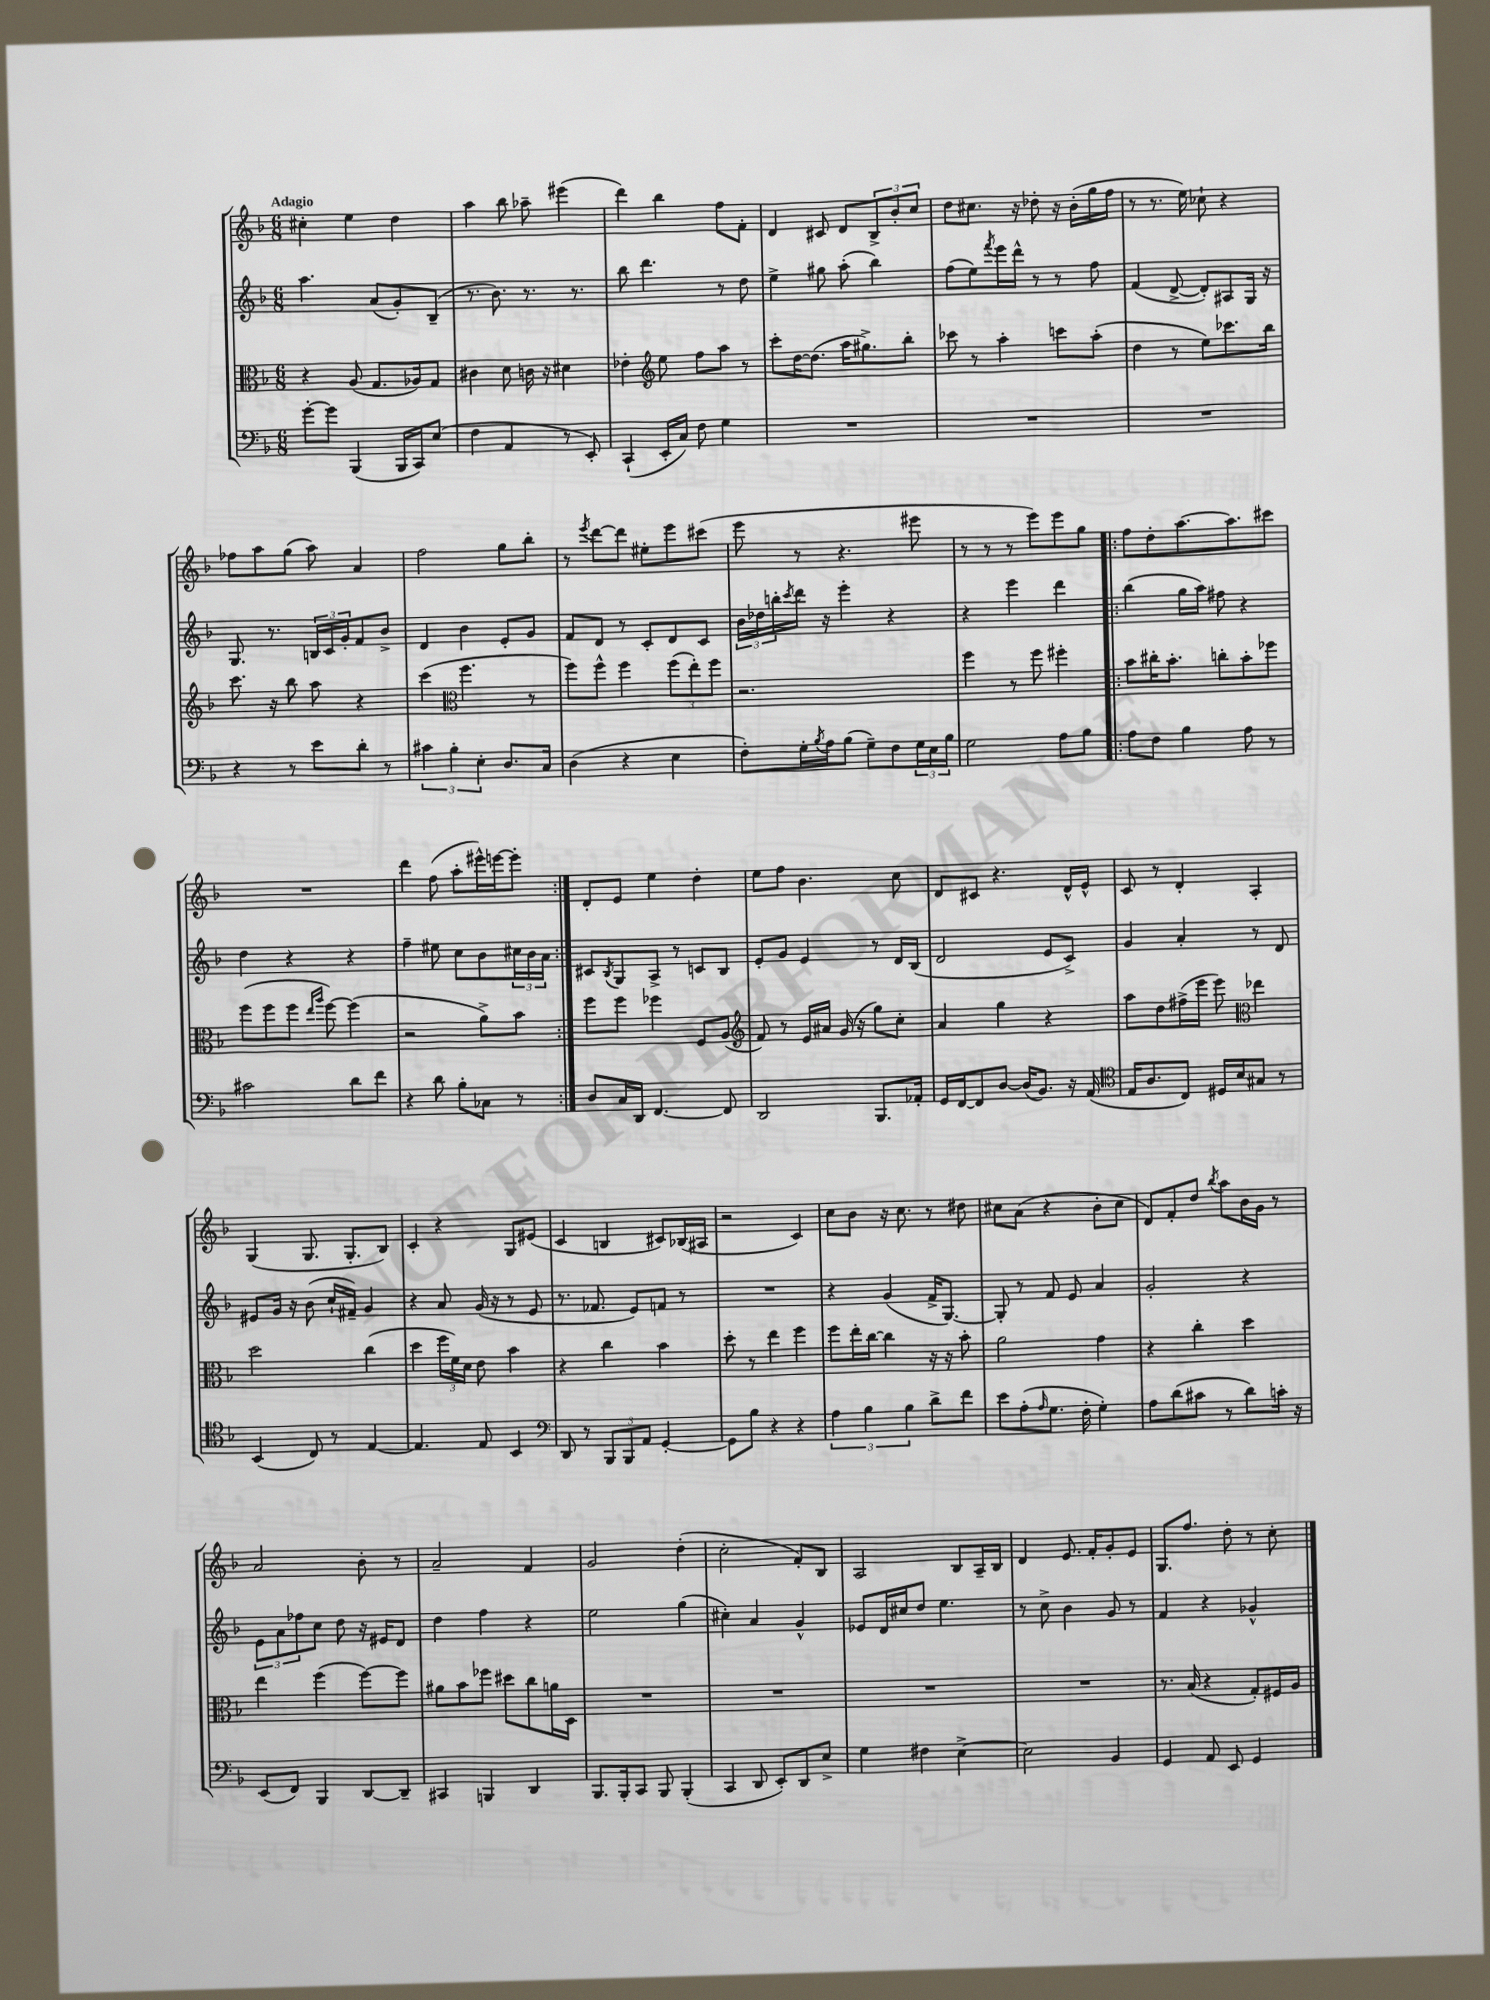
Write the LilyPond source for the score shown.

<<
\new StaffGroup <<
\new Staff = "s0" {
    \clef treble \key f \major \numericTimeSignature \time 6/8 \tempo "Adagio"
    cis''4-. e''4 d''4 |
    a''4 bes''8 aes''8-- eis'''4( |
    d'''4) bes''4 f''8 f'8-. |
    d'4 cis'8 d'8 \tuplet 3/2 { bes8-> bes'8-. c''8 } |
    d''8 cis''8. r16 des''8-. r16 bes'16-.( g''16 f''16 |
    r8 r8. e''16) ces''8-! r4 |
    fes''8 a''8 g''8( a''8) a'4 |
    f''2 g''8 bes''8-. |
    r8 \acciaccatura { e'''8 } d'''8~ d'''8 eis''8-. e'''8 cis'''8( |
    e'''8 r8 r4. eis'''8 |
    r8 r8 r8 e'''8) e'''8 g''8 |
    \repeat volta 2 { f''8 d''8-. a''8.~ a''8. cis'''8 |
    R2. |
    d'''4 f''8( a''8-. eis'''16-^) e'''16~ e'''8-. | }
    d'8-. e'8 e''4 d''4-. |
    e''8 f''8 bes'4. c''8 |
    d'8 cis'8 r4. d'16-^ e'16-^ |
    c'8 r8 d'4-. a4-. |
    g4( g8. g8.-. bes8) |
    c'4-. r4 g8 eis'8( |
    c'4 b4 cis'8) bes16( ais16 |
    r2 c'4) |
    c''8 bes'8 r16 c''8. r8 dis''8 |
    cis''8 a'8( r4 bes'8-. cis''8 |
    d'8) f'8-. d''8 \acciaccatura { bes''8 } a''8 bes'16 g'16 r8 |
    a'2 bes'8-. r8 |
    a'2-- f'4 |
    g'2 d''4-.( |
    c''2-. f'8-.) bes8 |
    a2 bes8 a16-- bes16 |
    d'4 e'8. f'16-. g'8-. e'8 |
    g8. f''8. d''8-. r8 c''8-. \bar "|." |
}
\new Staff = "s1" {
    \clef treble \key f \major \numericTimeSignature \time 6/8
    a''4. a'8( g'8-.) bes8--( |
    r8. bes'8.) r8. r8. |
    bes''8 d'''4. r8 d''8 |
    e''4-> gis''8 a''8-.( bes''4) |
    f''8( e''8) \acciaccatura { f'''8 } e'''16 d'''16-^ r8 r8 f''8 |
    f'4( d'8~-> d'8-.) ais8 g16 r16 |
    g8. r8. \tuplet 3/2 { b16 c'16 g'16-. } f'8 bes'8-> |
    d'4 bes'4 e'8-. g'8 |
    f'8 d'8 r8 c'8-. d'8 c'8 |
    \tuplet 3/2 { bes'16 des''16 b''16-. } \acciaccatura { c'''8 } d'''16 r16 e'''4-. r4 |
    r4 e'''4 d'''4 |
    \repeat volta 2 { bes''4( g''16 a''16) fis''8 r4 |
    d''4 r4 r4 |
    f''4-- eis''8 c''8 bes'8 \tuplet 3/2 { cis''16 bes'16 a'16 } | }
    cis'8 \acciaccatura { bes8 } g8 a8-> r8 c'8 bes8 |
    e'8-. g'8 e'4 r8 d'16 bes16( |
    d'2 e'8 c'8->) |
    g'4 a'4-. r8 d'8 |
    eis'8 g'16 r16 bes'8( c''16-! fis'16--) g'4 |
    r4 a'8 g'16( r16 r8 e'8 |
    r8. fes'8. e'8) f'8 r8 |
    R2. |
    r4 g'4( f'16-> g8.~) |
    g8-. r8 f'8 e'8 a'4 |
    g'2-. r4 |
    \tuplet 3/2 { e'8 a'8 fes''8 } c''8 d''8 r16 eis'16 d'8 |
    d''4 f''4 r4 |
    e''2 g''4( |
    cis''4-.) a'4 g'4-^ |
    ees'8 d'16 cis''16 d''8 e''4. |
    r8 c''8-> bes'4 g'8 r8 |
    f'4 r4 ges'4-^ \bar "|." |
}
\new Staff = "s2" {
    \clef alto \key f \major \numericTimeSignature \time 6/8
    r4 a8( g8. aes16) g8 |
    cis'4 d'8 c'16 r16 dis'4 |
    ees'4-. \clef treble e''8 f''8 a''8 r8 |
    c'''8-. d''16~ d''8.( a''16 gis''8.->) bes''8-. |
    ces'''8 r8 a''4-. c'''8 a''8-.( |
    d''4 r8 e''8) ces'''8. bes''16 |
    c'''8. r16 bes''8 a''8 r4 |
    c'''4( \clef alto f''4. r8 |
    f''8) f''8-^ f''4 \tuplet 3/2 { f''8( e''8-.) f''8 } |
    r2. |
    f''4 r8 f''8 fis''4-. |
    \repeat volta 2 { bes'8 cis''16-. bes'8.-. c''8-. bes'8-. fes''8 |
    f''8( f''8 f''8 \grace { e''16 a''16 } f''8~) f''4( |
    r2 a'8->) bes'8 | }
    f''8 f''8 fes''4 f8 a8( |
    \clef treble f'8) r8 e'16 ais'16 g'16( r16 g''8) c''8-. |
    a'4 g''4 r4 |
    a''8 d''8 fis''16->( e'''16 e'''8) \clef alto ees''4 |
    d''2 c''4( |
    d''4 \tuplet 3/2 { f''16 f'16) d'16 } e'8 bes'4 |
    r4 c''4 bes'4 |
    d''8-. r8 e''4 f''4 |
    f''8 e''16-. c''16~ c''4 r16 r16 bes'8-. |
    a'2 g'4 |
    r4 c''4-. d''4 |
    e''4 f''4( f''8~) f''8 |
    ais'8 bes'8 fes''8 dis''8 c''8 a'16 d16 |
    R2. |
    R2. |
    R2. |
    R2. |
    r8. bes16( r4 g8-.) fis16 a16 \bar "|." |
}
\new Staff = "s3" {
    \clef bass \key f \major \numericTimeSignature \time 6/8
    g'8~-. g'8 bes,,4( bes,,16 c,16) e8( |
    f4 a,4 r8 e,8-.) |
    c,4-!( e,16-. c16) f8 g4 |
    R2. |
    R2. |
    R2. |
    r4 r8 e'8 d'8-. r8 |
    \tuplet 3/2 { cis'4 bes4-. e4-. } d8. c16 |
    d4( r4 e4 |
    f8-.) g16-. \acciaccatura { bes8 } a16 bes8( g8--) f8 \tuplet 3/2 { g16 e16 bes16 } |
    g2 a8 bes8 |
    \repeat volta 2 { a8 f8 bes4 a8 r8 |
    cis'2 d'8 f'8 |
    r4 d'8 bes8-. ces8 r8 | }
    d8 c16 d,16 f,4.~ f,8 |
    d,2 bes,,8. aes,16-. |
    g,16 f,16~ f,8 d8~ d16( bes,8.) r16 a,16( |
    \clef tenor e16 a8. c8) dis16 bes16 gis8 r8 |
    bes,4( c8) r8 e4~ |
    e4. e8 bes,4 |
    \clef bass d,8 r8 \tuplet 3/2 { bes,,8 bes,,8 a,8 } g,4~-. |
    g,8 bes8 r4 r4 |
    \tuplet 3/2 { a4 bes4 bes4 } d'8-> f'8 |
    e'8 a8-.( \grace { a16 } g8. f16-. g4-.) |
    a8 d'8( cis'8 r8 d'8) c'16-. r16 |
    e,8( f,8) bes,,4 d,8~ d,8-- |
    cis,4 b,,4 d,4 |
    bes,,8. bes,,16-. c,8 bes,,8 bes,,4-.( |
    c,4 d,8 e,8-.) d,8 e8-> |
    g4 fis4 e4~-> |
    e2 bes,4 |
    g,4 a,8 e,8 g,4 \bar "|." |
}
>>
>>
\layout { \context { \Score \remove "Bar_number_engraver" } }
